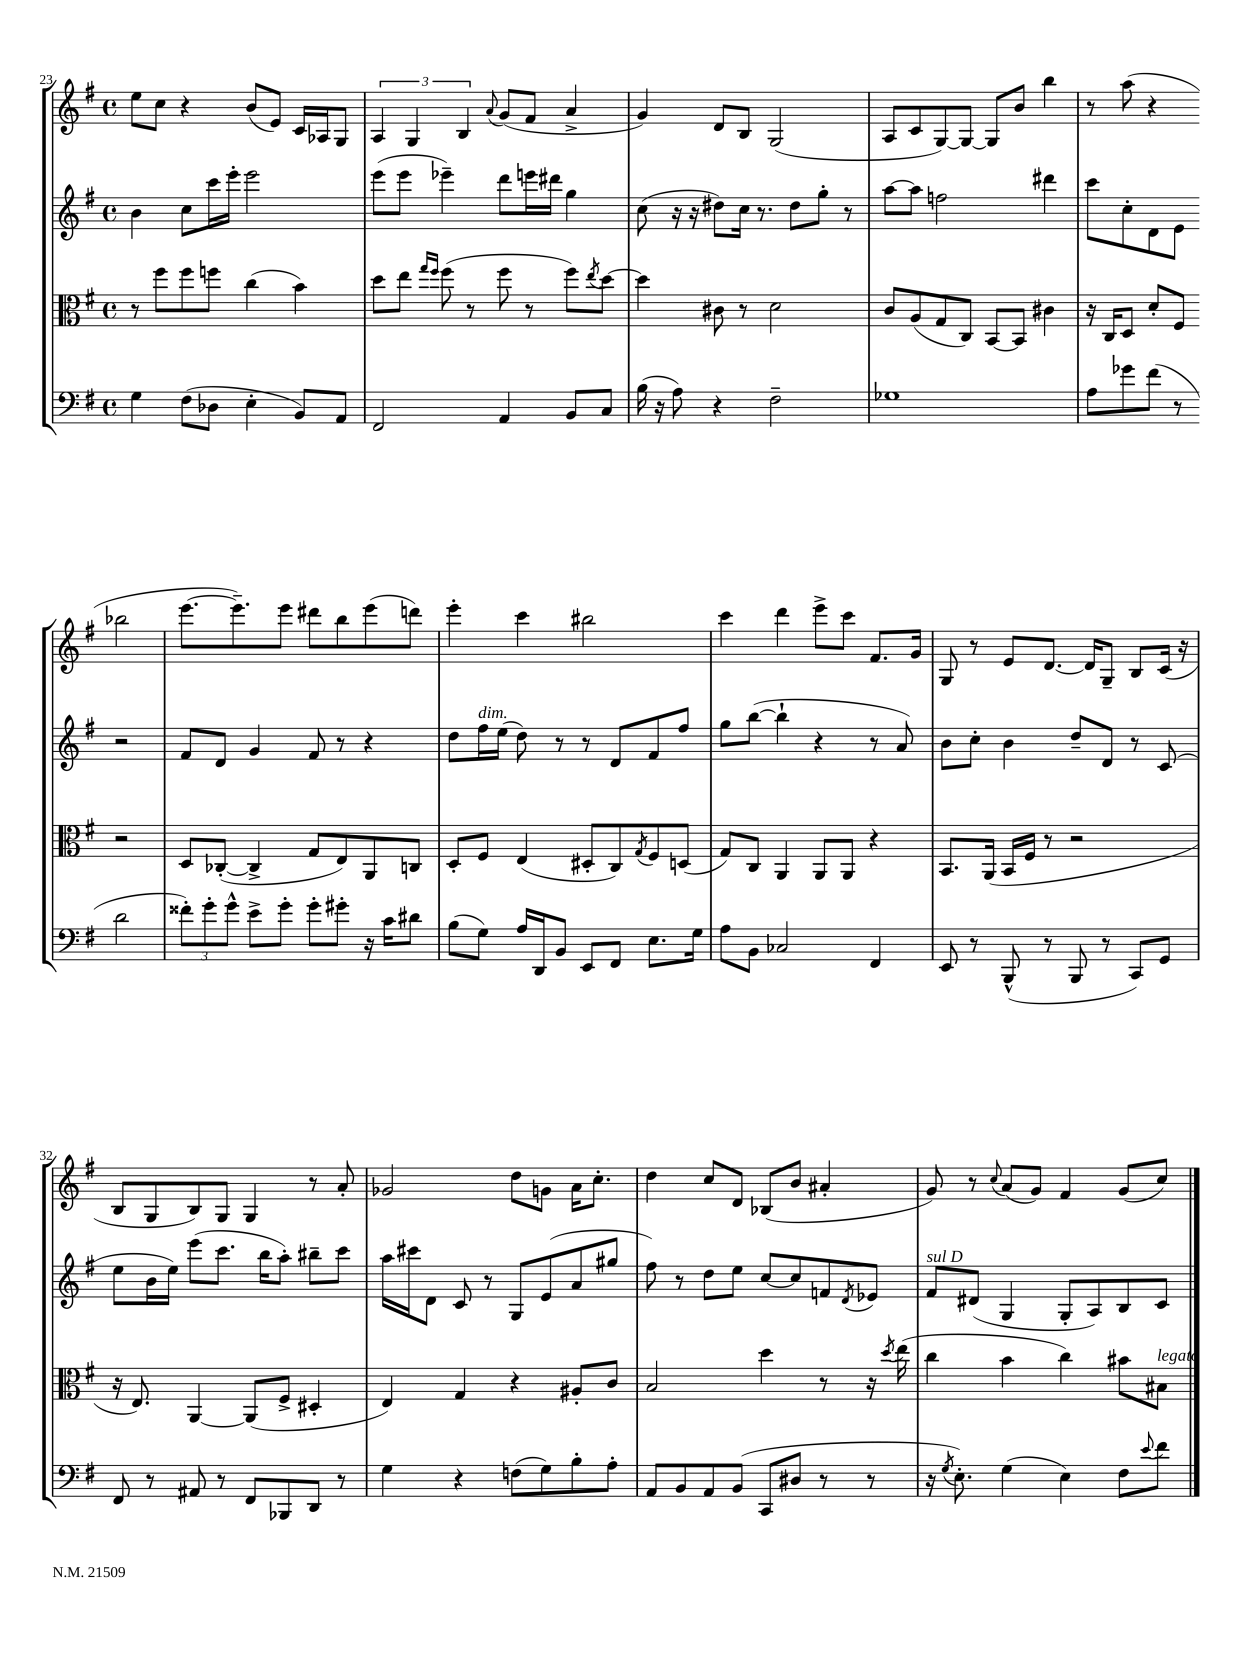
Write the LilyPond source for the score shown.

<<
\new StaffGroup <<
\new Staff = "s0" {
    \clef treble \key g \major \defaultTimeSignature \time 4/4
    e''8 c''8 r4 b'8( e'8) c'16 aes16 g8 |
    \tuplet 3/2 { a4 g4 b4 } \appoggiatura { a'8 } g'8( fis'8 a'4-> |
    g'4) d'8 b8 g2( |
    a8 c'8 g8~) g8~ g8 b'8 b''4 |
    r8 a''8( r4 bes''2 |
    e'''8.~ e'''8.--) e'''8 dis'''8 b''8 e'''8( d'''8) |
    e'''4-. c'''4 bis''2 |
    c'''4 d'''4 e'''8-> c'''8 fis'8. g'16 |
    g8 r8 e'8 d'8.~ d'16 g8-- b8 c'16( r16 |
    b8 g8 b8) g8 g4 r8 a'8-. |
    ges'2 d''8 g'8 a'16 c''8.-. |
    d''4 c''8 d'8 bes8( b'8 ais'4-. |
    g'8) r8 \appoggiatura { c''8 } a'8( g'8) fis'4 g'8( c''8) \bar "|." |
}
\new Staff = "s1" {
    \clef treble \key g \major \defaultTimeSignature \time 4/4
    b'4 c''8 c'''16 e'''16-. e'''2 |
    e'''8( e'''8 ees'''4--) d'''8 e'''16 dis'''16 g''4 |
    c''8( r16 r16 dis''8) c''16 r8. dis''8 g''8-. r8 |
    a''8~ a''8 f''2 dis'''4 |
    c'''8 c''8-. d'8 e'8 r2 |
    fis'8 d'8 g'4 fis'8 r8 r4 |
    d''8 fis''16^\markup { \italic "dim." } e''16( d''8) r8 r8 d'8 fis'8 fis''8 |
    g''8 b''8~( b''4-! r4 r8 a'8) |
    b'8 c''8-. b'4 d''8-- d'8 r8 c'8( |
    e''8 b'16 e''16) e'''8( c'''8. b''16 a''8-.) bis''8-- c'''8 |
    a''16 cis'''16 d'8 c'8 r8 g8 e'8( a'8 gis''8 |
    fis''8) r8 d''8 e''8 c''8~ c''8 f'8 \acciaccatura { d'8 } ees'8 |
    fis'8^\markup { \italic "sul D" } dis'8( g4 g8-. a8) b8 c'8 \bar "|." |
}
\new Staff = "s2" {
    \clef alto \key g \major \defaultTimeSignature \time 4/4
    r8 fis''8 fis''8 f''8 c''4( b'4) |
    d''8 e''8 \grace { g''16 fis''16 } fis''8( r8 fis''8 r8 fis''8) \acciaccatura { e''8 } d''8~ |
    d''4 cis'8 r8 d'2 |
    c'8 a8( g8 c8) b,8~ b,8 cis'4 |
    r16 c16 d8 d'8-. fis8 r2 |
    d8 ces8~-.( ces4-> g8 e8) a,8 c8 |
    d8-. fis8 e4( dis8-. c8) \acciaccatura { g8 } fis8 d8( |
    g8) c8 a,4 a,8 a,8 r4 |
    b,8. a,16( b,16 fis16 r8 r2 |
    r16 e8.) a,4~ a,8( fis8-> dis4-. |
    e4) g4 r4 ais8-. c'8 |
    b2 d''4 r8 r16 \acciaccatura { d''8 } e''16( |
    c''4 b'4 c''4) bis'8 bis8^\markup { \italic "legato" } \bar "|." |
}
\new Staff = "s3" {
    \clef bass \key g \major \defaultTimeSignature \time 4/4
    g4 fis8( des8 e4-. b,8) a,8 |
    fis,2 a,4 b,8 c8 |
    b16( r16 a8) r4 fis2-- |
    ges1 |
    a8 ges'8 fis'8( r8 d'2 |
    \tuplet 3/2 { fisis'8-.) g'8-. g'8-^ } e'8-> g'8-. g'8-. gis'8-. r16 c'16 dis'8 |
    b8( g8) a16 d,16 b,8 e,8 fis,8 e8. g16 |
    a8 b,8 ces2 fis,4 |
    e,8 r8 b,,8-^( r8 b,,8 r8 c,8) g,8 |
    fis,8 r8 ais,8 r8 fis,8 bes,,8 d,8 r8 |
    g4 r4 f8( g8) b8-. a8-. |
    a,8 b,8 a,8 b,8( c,8 dis8 r8 r8 |
    r16 \acciaccatura { g8 } e8.-.) g4( e4) fis8 \appoggiatura { e'8 } fis'8 \bar "|." |
}
>>
>>
\layout { \context { \Score currentBarNumber = #23 } }
